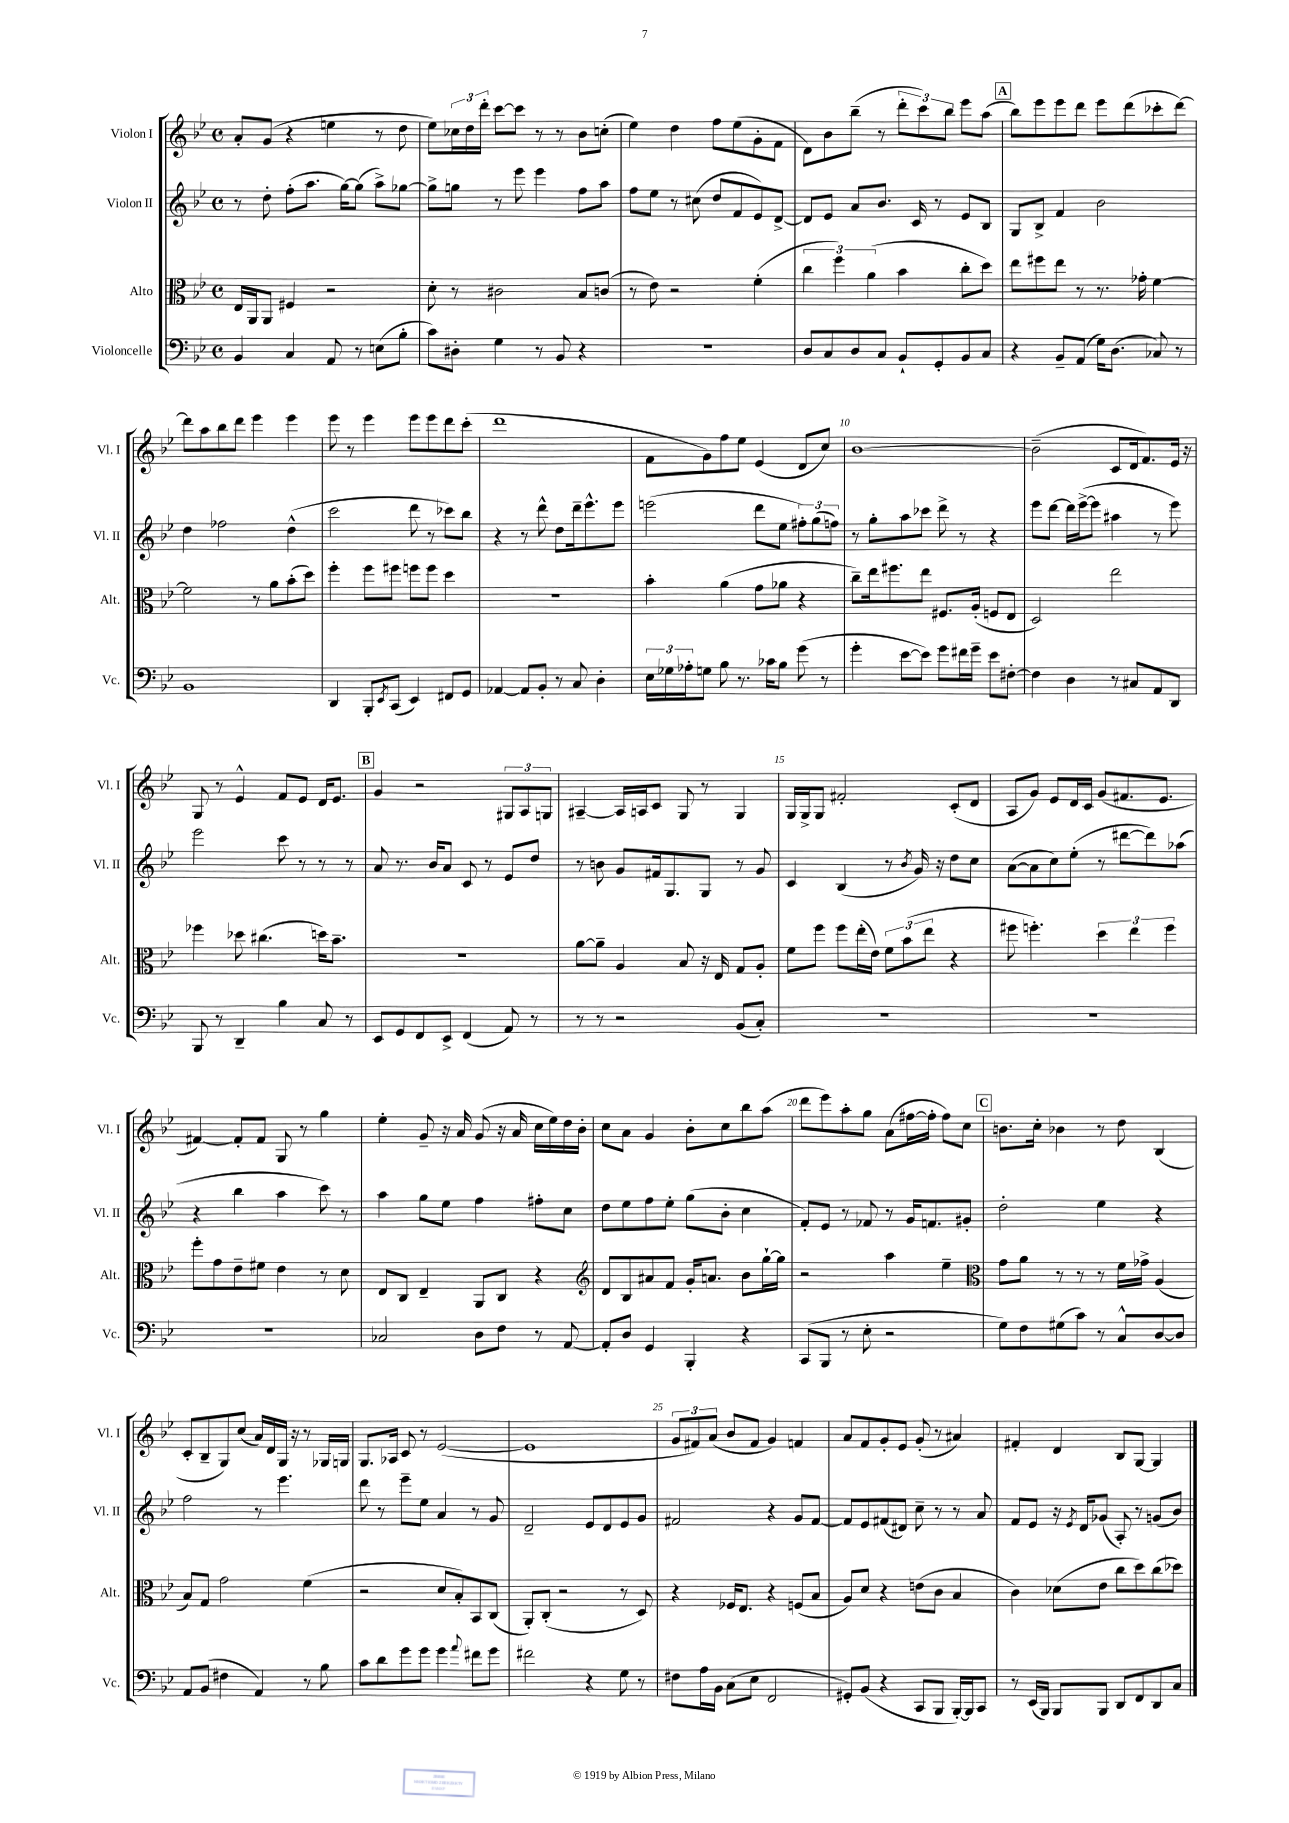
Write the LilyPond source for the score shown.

<<
\new StaffGroup <<
\new Staff = "s0" \with { instrumentName = "Violon I" shortInstrumentName = "Vl. I" } {
    \clef treble \key bes \major \defaultTimeSignature \time 4/4
    a'8-. g'8( r4 e''4 r8 d''8 |
    ees''8) \tuplet 3/2 { ces''16 d''16 d'''16-. } c'''8~ c'''8 r8 r8 bes'8 c''8-.( |
    ees''4) d''4 f''8 ees''8( g'8-. f'8 |
    d'8) bes'8 bes''8--( r8 \tuplet 3/2 { d'''8-. c'''8) bes''8 } ees'''8 a''8( |
    \mark \markup { \box "A" } bes''8) ees'''8 ees'''8 d'''8 ees'''8 d'''8( ces'''8-. d'''8~) |
    d'''8 a''8 bes''8 d'''8 ees'''4 ees'''4 |
    ees'''8 r8 ees'''4 ees'''8 ees'''8 d'''8 c'''8-.( |
    d'''1 |
    f'8 g'8) f''8 ees''8 ees'4( d'8 c''8) |
    bes'1~ |
    bes'2--( c'8 d'16 f'8.) ees'16 r16 |
    g8 r8 ees'4-^ f'8 ees'8 d'16 ees'8. |
    \mark \markup { \box "B" } g'4 r2 \tuplet 3/2 { gis8 a8 g8 } |
    ais4~-- ais16 a16 c'8 g8 r8 g4 |
    g16 g16-> g8 fis'2-. c'8-.( d'8 |
    a8 g'8) ees'8 d'16 c'16 g'8( fis'8. ees'8. |
    fis'4~) fis'8-. fis'8 g8 r8 g''4 |
    ees''4-. g'8-- r16 a'16 g'8( r16 a'16 c''16 ees''16) d''16 bes'16-. |
    c''8 a'8 g'4 bes'8-. c''8 bes''8 a''8( |
    d'''8 ees'''8) a''8-. g''8 a'8( fis''16~ fis''16-. fis''8) c''8 |
    \mark \markup { \box "C" } b'8. c''16-. bes'4 r8 d''8 bes4( |
    c'8-. bes8-- g8) c''8( a'16) d'16 g16 r16 r8 ges16 g16 |
    g8. aes16 c'8 r8 ees'2~( |
    ees'1 |
    \tuplet 3/2 { g'8 fis'8) a'8( } bes'8 fis'8 g'4) f'4 |
    a'8 f'8 g'8-. ees'8 g'8-.( r8 ais'4) |
    fis'4-. d'4 bes8 g8~ g4 \bar "|." |
}
\new Staff = "s1" \with { instrumentName = "Violon II" shortInstrumentName = "Vl. II" } {
    \clef treble \key bes \major \defaultTimeSignature \time 4/4
    r8 d''8-. f''8-.( a''8. g''16~) g''8( a''8->) ges''8~ |
    ges''8-> g''8 r8 ees'''8 ees'''4 f''8 a''8 |
    f''8 ees''8 r8 cis''8( d''8 f'8 ees'8) d'8~-> |
    d'8 ees'8 a'8 bes'8. c'16 r8 ees'8 bes8 |
    \mark \markup { \box "A" } g8 bes8-> f'4 bes'2 |
    d''4 fes''2 d''4-^( |
    c'''2 d'''8 r8 ces'''8) bes''8 |
    r4 r8 d'''8-^ d''8 d'''16-- ees'''8.-^ ees'''8 |
    e'''2( d'''8 ees''8 \tuplet 3/2 { fis''8-.) g''8( f''8) } |
    r8 g''8-. a''8 ces'''8 d'''8-> r8 r4 |
    ees'''8 d'''8~ d'''16 ees'''16~->( ees'''8 ais''4 r8 ees'''8) |
    ees'''2 c'''8 r8 r8 r8 |
    \mark \markup { \box "B" } a'8 r8. bes'16 a'8 c'8 r8 ees'8 d''8 |
    r8 b'8 g'8 fis'16 g8. g8 r8 g'8 |
    c'4 bes4( r8 \acciaccatura { bes'8 } g'16) r16 d''8 c''8 |
    a'8~( a'8 c''8) ees''8-.( r8 dis'''8~ dis'''8) aes''8( |
    r4 bes''4 a''4 c'''8) r8 |
    a''4 g''8 ees''8 f''4 fis''8-. c''8 |
    d''8 ees''8 f''8 ees''8-. g''8( bes'8-. c''4 |
    f'8-.) ees'8 r8 fes'8 r8 g'16 f'8. gis'8-. |
    \mark \markup { \box "C" } d''2-. ees''4 r4 |
    f''2 r8 ees'''4. |
    d'''8 r8 ees'''8-- ees''8 a'4 r8 g'8 |
    d'2-- ees'8 d'8 ees'8 g'8 |
    fis'2 r4 g'8 fis'8~ |
    fis'8 ees'8 fis'8( dis'8) c''8-- r8 r8 a'8 |
    f'8 ees'8 r16 \acciaccatura { ees'8 } d'16 ges'8( a8-.) r8 g'8( bes'8) \bar "|." |
}
\new Staff = "s2" \with { instrumentName = "Alto" shortInstrumentName = "Alt." } {
    \clef alto \key bes \major \defaultTimeSignature \time 4/4
    ees16 a,16 a,8 fis4 r2 |
    d'8-. r8 cis'2 bes8 c'8( |
    r8 ees'8) r2 f'4-.( |
    \tuplet 3/2 { c''4 f''4) a'4( } bes'4 c''8-. d''8) |
    \mark \markup { \box "A" } ees''8 fis''8 ees''8 r8 r8. ges'16-. f'4~ |
    f'2 r8 a'8 bes'8-.( d''8) |
    f''4-. f''8 fis''8 f''8 f''8 d''4 |
    R1 |
    bes'4-. a'4( g'8 aes'8 r4 |
    c''8--) ees''16 fis''8. ees''8 fis8. a16-.( f8 ees8 |
    d2) ees''2 |
    fes''4 des''8 cis''4.( d''16) bes'8.-- |
    \mark \markup { \box "B" } r1 |
    a'8~ a'8-- a4 bes8 r16 ees16 g8 a8-. |
    f'8 f''8 f''8 ees''16-.( ees'16) \tuplet 3/2 { f'8 bes'8( ees''8 } r4 |
    fis''8 f''4.-.) \tuplet 3/2 { d''4 ees''4 f''4 } |
    f''8-. g'8 ees'8-- fis'8 ees'4 r8 d'8 |
    ees8 c8 ees4-- a,8 c8 r4 |
    \clef treble d'8 bes8 ais'8 f'8 g'16-. a'8. bes'8 g''16~-! g''16 |
    r2 a''4 ees''4-- |
    \mark \markup { \box "C" } \clef alto g'8 a'8 r8 r8 r8 f'16 ges'16-> a4( |
    bes8) g8 g'2 f'4( |
    r2 d'8 bes8-.) bes,8 c8( |
    a,8-.) c8-.( r2 r8 d8) |
    r4 fes16 ees8. r4 f8( bes8 |
    a8) d'8 r4 e'8( c'8 bes4 |
    c'4) des'8( ees'8 c''8 d''8) c''8( des''8) \bar "|." |
}
\new Staff = "s3" \with { instrumentName = "Violoncelle" shortInstrumentName = "Vc." } {
    \clef bass \key bes \major \defaultTimeSignature \time 4/4
    bes,4 c4 a,8 r8 e8( bes8-. |
    c'8) dis8-. g4 r8 bes,8 r4 |
    r1 |
    d8 c8 d8 c8 bes,8-! g,8-. bes,8 c8 |
    \mark \markup { \box "A" } r4 bes,8-- a,8( g16) d8.( ces8) r8 |
    bes,1 |
    d,4 bes,,8-. \acciaccatura { ees,8 } c,8( ees,4) fis,8 g,8 |
    aes,4~ aes,8 bes,8-. r8 c8 d4-. |
    \tuplet 3/2 { ees16 ges16 aes16-. } g8 bes8 r8. ces'16 bes8 g'8( r8 |
    g'4-. ees'8~ ees'8) g'8 fis'16 g'16-- ees'8 fis8~-. |
    fis4 d4 r8 cis8 a,8 d,8 |
    bes,,8 r8 d,4-- bes4 c8 r8 |
    \mark \markup { \box "B" } ees,8 g,8 f,8 ees,8-> f,4( a,8) r8 |
    r8 r8 r2 bes,8( c8-.) |
    R1 |
    R1 |
    R1 |
    ces2 d8 f8 r8 a,8~ |
    a,8-. d8 g,4 bes,,4-. r4 |
    c,8( bes,,8 r8 ees8-. r2 |
    \mark \markup { \box "C" } g8) f8 gis8( c'8) r8 c8-^ d8~ d8 |
    a,8 bes,8( fis4 a,4) r8 bes8 |
    c'8 d'8 g'8 g'8 g'4 \appoggiatura { a'8 } fis'8 g'8 |
    fis'2 r4 g8 r8 |
    fis8 a16 bes,16 c8( ees8 f,2 |
    gis,8-.) bes,8( r4 c,8 bes,,8 bes,,16~-.) bes,,16 c,8 |
    r8 ees,16( bes,,16) bes,,8 bes,,8 d,8 f,8 d,8 c8 \bar "|." |
}
>>
>>
\layout { \context { \Score \override BarNumber.break-visibility = ##(#f #t #t) barNumberVisibility = #(every-nth-bar-number-visible 5) } }
